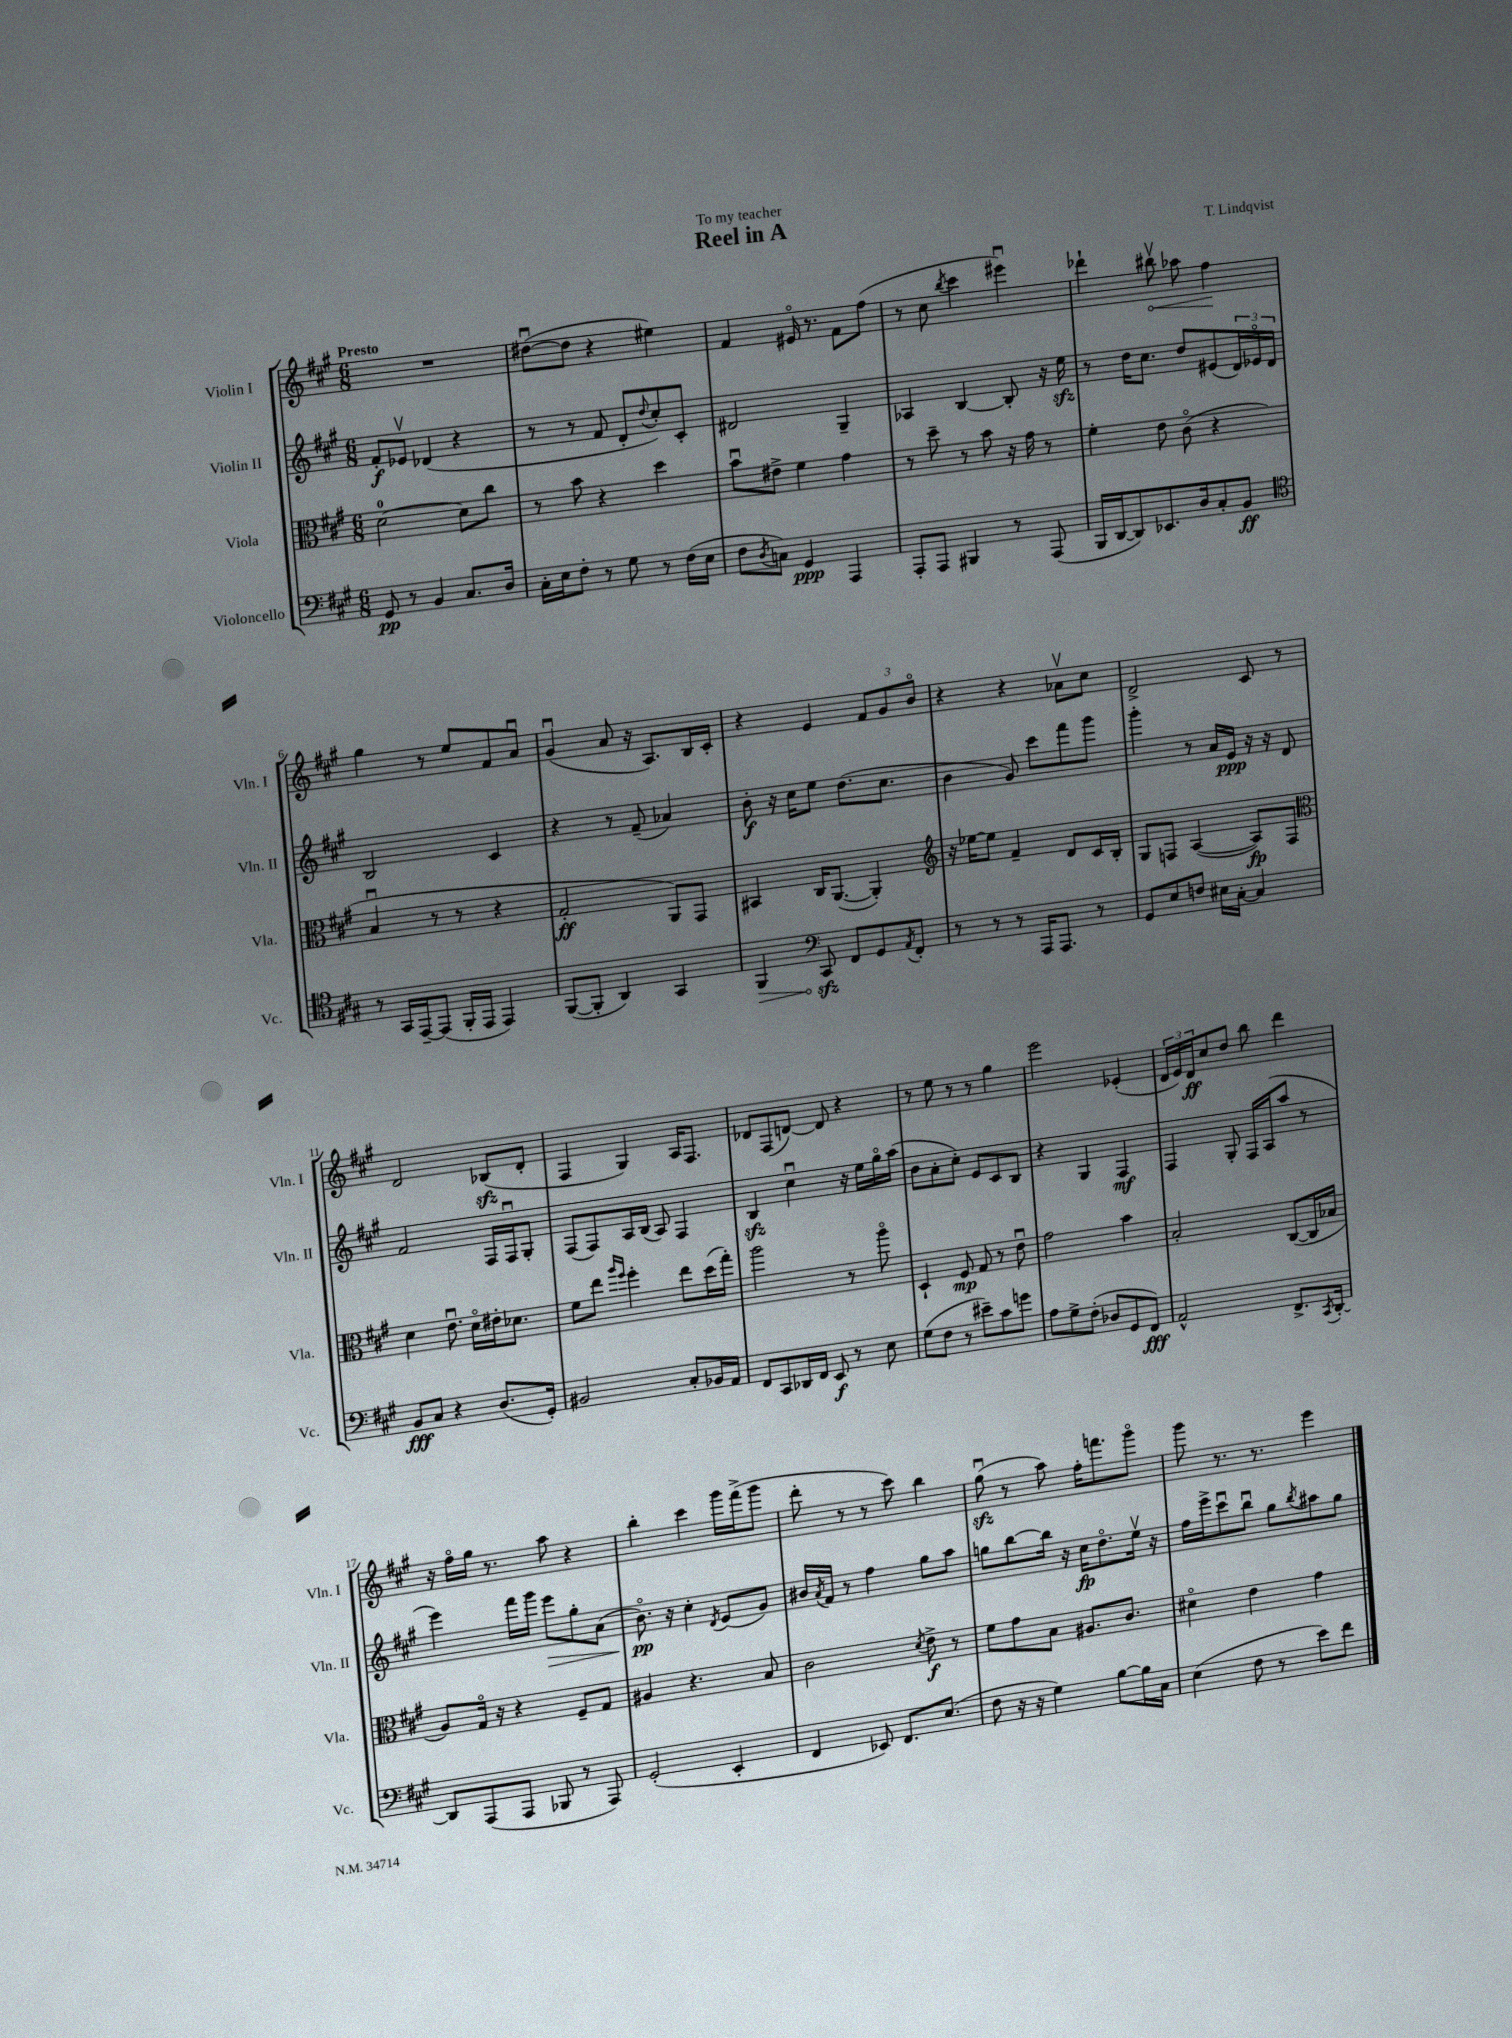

**kern	**kern	**kern	**kern
*staff4	*staff3	*staff2	*staff1
*clefF4	*clefC3	*clefG2	*clefG2
*k[f#c#g#]	*k[f#c#g#]	*k[f#c#g#]	*k[f#c#g#]
*M6/8	*M6/8	*M6/8	*M6/8
8GG#	[2d	8f#'	2.r
8r	.	8e-v	.
4BB	.	(4d-	.
8.C#	8d]	4r	.
.	8cc#	.	.
16D	.	.	.
=	=	=	=
16C#'	8r	8r	([8dd#u
16E	.	.	.
8F#'	8b	8r	8dd#]
8r	4r	8f#	4r
8G#	.	8d'	.
.	.	8qqdd	.
8r	4dd	8cc#')	4ee#)
(16F#	.	8c#'	.
16E	.	.	.
=	=	=	=
8F#	8bu	2d#	4f#
8qD	.	.	.
8C)	8e#^	.	.
4GG#	4f#	.	16e#o
.	.	.	8.r
4AAA	4g#	4G#~	8f#
.	.	.	(8ff#
=	=	=	=
8AAA'	8r	4A-	8r
8AAA	8dd~	.	8cc#
.	.	.	8qbb
4BBB#	8r	[4B	4ccc#
.	8b	.	.
8r	16r	8B']	4eee#u)
.	16g#	.	.
(8AAA	8r	16r	.
.	.	16ee	.
=	=	=	=
16BBB	4f#'	8r	4ddd-`
[16DD	.	.	.
8DD])	.	16dd	.
.	.	8.cc#	.
8.EE-	8e	.	8bb#v
.	(8c#o	8dd	8aa-
16D	.	.	.
8C#'	4r	(8e#	4ff#
8BB	.	24d)	.
.	.	24e-o	.
.	.	24d	.
=	=	=	=
*clefC4	*	*	*
8r	4Bu	2B	4gg#
16GG#	.	.	.
[16EE~	.	.	.
(8EE]	8r	.	8r
16FF#'	8r	.	8ee
16EE	.	.	.
4EE)	4r	4c#	8f#
.	.	.	8au
=	=	=	=
([8FF#	2G#'	4r	(4g#u
8FF#']	.	.	.
4AA)	.	8r	8a
.	.	(8f#~	16r
.	.	.	8.A)
4GG#	8AA)	4a-)	.
.	8GG#	.	16B
.	.	.	16c#'
=	=	=	=
4FF#	4BB#	8b'	4r
.	.	16r	.
.	.	16cc#	.
*clefF4	*	*	*
8CC#	16C#	8ee	4e
.	([8.AA	.	.
8FF#	.	(8.dd	.
8GG#	4AA'])	.	12f#
.	.	8.cc#	.
.	.	.	12g#
8qAA	.	.	.
8FF#'	.	.	.
.	.	.	12bo
=	=	=	=
*	*clefG2	*	*
8r	16r	4b	4r
.	[16ee-	.	.
8r	8ee-]	.	.
8r	4f#~	8g#)	4r
16AAA	.	8ccc#	.
8.AAA	.	.	.
.	8d	8fff#	8a-v
8r	16c#	8ggg#	8cc#
.	16B'	.	.
=	=	=	=
8GG#	8G#	4ggg#'	2d^
8E	8F	.	.
8F	([4A	8r	.
16E#	.	16a	.
[16C#'	.	16e	.
4C#]	8A])	16r	8c#
.	.	16r	.
.	8F	8d	8r
=	=	=	=
*	*clefC3	*	*
8BB	4d	2f#	2d
8C#	.	.	.
4r	8.eu	.	.
.	16do	.	.
(8.D	16e#'	16F#	(8B-
.	8.d-	16F#u	.
.	.	8G#'	8d'
16GG#')	.	.	.
=	=	=	=
2BB#	8f#	(8F#	4F#
.	8ee	8F#)	.
.	16qqaa	.	.
.	16qqff#	.	.
.	4ff#'	16A	4G#)
.	.	(16B	.
.	.	8A)	.
8C#'	8ee	4F#	16A
.	.	.	8.F#
16BB-	(16dd	.	.
16AA	16gg#')	.	.
=	=	=	=
8FF#	2aa	4B	8d-
8CC#	.	.	(8F#
16DD-	.	4cc#u	[8d)
16FF#	.	.	.
8EE	.	.	8d]
8r	8r	16r	4r
.	.	16ee	.
8E	8aao	16gg#o	.
.	.	(16aa	.
=	=	=	=
(8G#	4D`	8b	8r
8F#	.	8a'	8ee
8r	8F#	8cc#')	8r
8e#~)	8G#	8e	8r
8c#	8r	8c#	4gg#
8g	8eu	8B	.
=	=	=	=
8A	2g#	4r	2eee
8G#^	.	.	.
(8F#'	.	4G#	.
8D-	.	.	.
8GG#	4b	4F#	(4e-'
8FF#)	.	.	.
=	=	=	=
2AA^^	2B'	4F#	24d
.	.	.	24e)
.	.	.	24d
.	.	.	8cc#
.	.	8G#'	8dd
.	.	16F#	8bb
.	.	(16A	.
8.FF#^	([8C#	8aa	4ddd
.	16C#]	8r	.
8qCC#	.	.	.
[16DD'	16B-	.	.
=	=	=	=
8DD]	8A)	4eee)	16r
.	.	.	16ff#o
(8AAA	16G#o	.	16gg#
.	16r	.	8.r
8AAA	4r	16fff#	.
.	.	16ggg#	.
8BBB-	.	8eee	8aa
8r	8F#~	8gg#'	4r
8AAA)	8G#	(8a	.
=	=	=	=
(2GG#'	4A#	8.bo)	4bb'
.	.	16r	.
.	4.r	4cc#'	4ccc#
.	.	8qd	.
4EE'	.	(8e	16ggg#
.	.	.	(16fff#^
.	8B	8g#)	8ggg#
=	=	=	=
4FF#	2c#	16b#	8ddd'
.	.	8qa	.
.	.	16f#	.
.	.	8r	8r
8EE-)	.	4ff#	8r
8.FF#	.	.	8ccc#)
.	8qd	.	.
.	8e^	8gg#	4bb
(8.E	.	.	.
.	8r	8aa	.
=	=	=	=
8F#	8f#	8gg	(8gg#u
16r	8g#	[8bb	8r
16r	.	.	.
4G#)	8B	16bb]	8aa)
.	.	16r	.
.	8.A#	16cc#	16ff#'
.	.	8.ddo	8.fff
[8B	.	.	.
.	8.c#	.	.
16B]	.	16eev	8ggg#o
16C#	.	16r	.
=	=	=	=
(4E	4d#o	16ff#	8ggg#
.	.	16eee^	.
.	.	8ccc#u	8.r
8F#	4e	8bbu	.
.	.	.	8.r
8r	.	8gg#	.
.	.	8qbb	.
8e)	4g#	8aa#	4eee
8f#	.	8gg#	.
==	==	==	==
*-	*-	*-	*-
